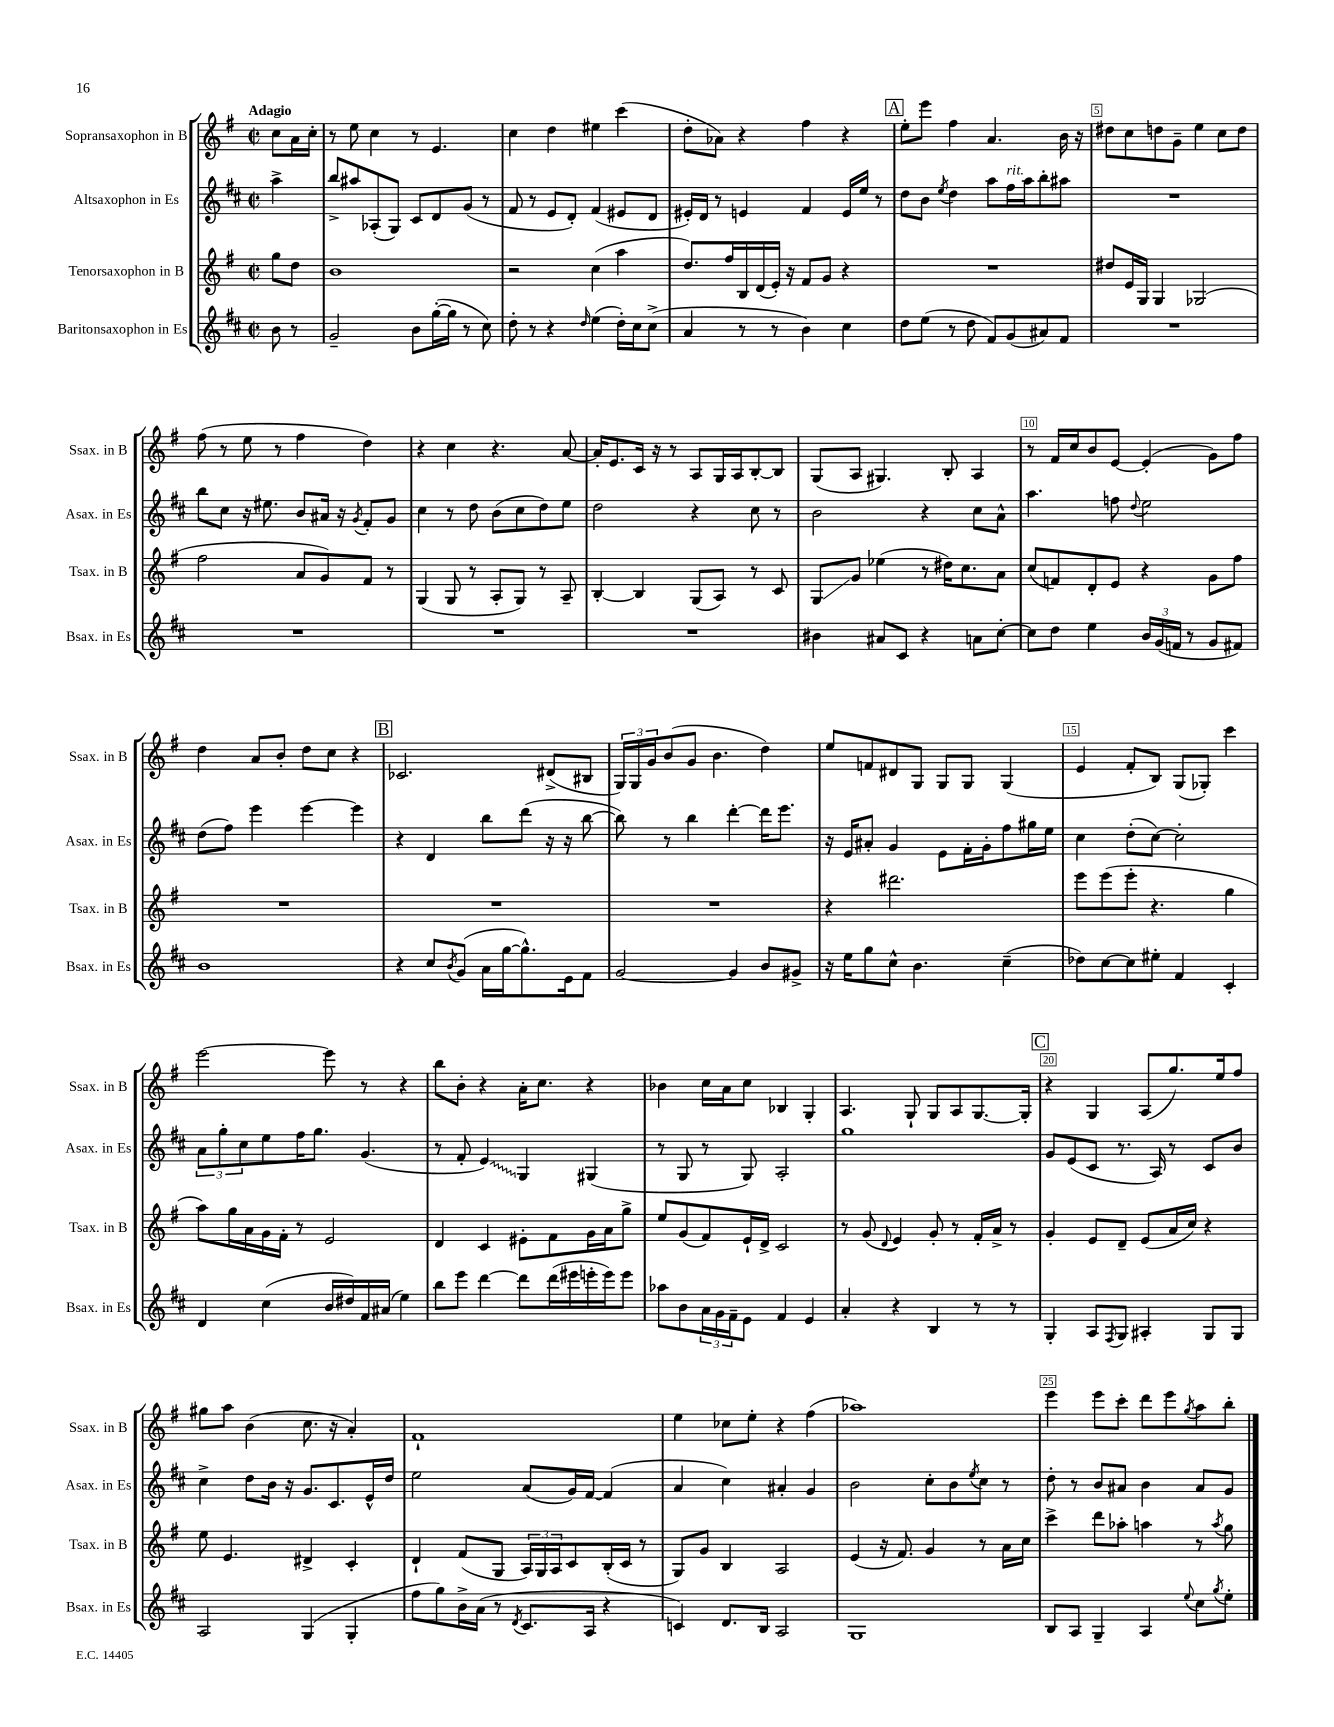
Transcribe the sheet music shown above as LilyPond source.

<<
\new StaffGroup <<
\new Staff = "s0" \with { instrumentName = "Sopransaxophon in B" shortInstrumentName = "Ssax. in B" } {
    \clef treble \key g \major \defaultTimeSignature \time 2/2 \partial 4 \tempo "Adagio"
    c''8 a'16 c''16-. |
    r8 e''8 c''4 r8 e'4. |
    c''4 d''4 eis''4 c'''4( |
    d''8-. aes'8) r4 fis''4 r4 |
    \mark \markup { \box "A" } e''8-. e'''8 fis''4 a'4. b'16 r16 |
    dis''8 c''8 d''8 g'8-- e''4 c''8 d''8 |
    fis''8( r8 e''8 r8 fis''4 d''4) |
    r4 c''4 r4. a'8~ |
    a'16-. e'8. c'16 r16 r8 a8 g16 a16 b8~-. b8 |
    g8( a8 gis4.) b8-. a4 |
    r8 fis'16 c''16 b'8 e'8~ e'4-.( g'8) fis''8 |
    d''4 a'8 b'8-. d''8 c''8 r4 |
    \mark \markup { \box "B" } ces'2. dis'8->( bis8 |
    \tuplet 3/2 { g16) g16 g'16 } b'8( g'8 b'4. d''4) |
    e''8 f'8 dis'8 g8 g8 g8 g4( |
    e'4 fis'8-. b8) g8( ges8-.) c'''4 |
    e'''2~ e'''8 r8 r4 |
    b''8 b'8-. r4 a'16-. c''8. r4 |
    bes'4 c''16 a'16 c''8 bes4 g4-. |
    a4. g8-! g8 a8 g8.~ g16-. |
    \mark \markup { \box "C" } r4 g4 a8( g''8.) e''16 fis''8 |
    gis''8 a''8 b'4( c''8. r16 a'4-.) |
    fis'1-! |
    e''4 ces''8 e''8-. r4 fis''4( |
    aes''1) |
    e'''4 e'''8 c'''8-. d'''8 e'''8 \acciaccatura { g''8 } a''8 b''8-. \bar "|." |
}
\new Staff = "s1" \with { instrumentName = "Altsaxophon in Es" shortInstrumentName = "Asax. in Es" } {
    \clef treble \key d \major \defaultTimeSignature \time 2/2 \partial 4
    a''4-> |
    b''8-> ais''8 aes8-.( g8) cis'8 d'8 g'8( r8 |
    fis'8 r8 e'8 d'8-.) fis'4( eis'8 d'8 |
    eis'16-.) d'16 r8 e'4 fis'4 e'16 e''16 r8 |
    \mark \markup { \box "A" } d''8 b'8 \acciaccatura { e''8 } d''4 a''8 fis''16^\markup { \italic "rit." } a''16 b''8-. ais''8 |
    R1 |
    b''8 cis''8 r16 eis''8. b'8 ais'16 r16 \acciaccatura { g'8 } fis'8-. g'8 |
    cis''4 r8 d''8 b'8( cis''8 d''8) e''8 |
    d''2 r4 cis''8 r8 |
    b'2 r4 cis''8 a'8-^ |
    a''4. f''8 \appoggiatura { d''8 } e''2 |
    d''8( fis''8) e'''4 e'''4~ e'''4 |
    \mark \markup { \box "B" } r4 d'4 b''8 d'''8( r16 r16 b''8~ |
    b''8) r8 b''4 d'''4~-. d'''16 e'''8. |
    r16 e'16 ais'8-. g'4 e'8 fis'16-. g'16-. fis''8 gis''16 e''16 |
    cis''4 d''8-.( cis''8~) cis''2-. |
    \tuplet 3/2 { a'8 g''8-. cis''8 } e''8 fis''16 g''8. g'4.( |
    r8 fis'8-. \once \override Glissando.style = #'zigzag e'4\glissando) g4 gis4( |
    r8 g8 r8 g8) a2-. |
    g''1 |
    \mark \markup { \box "C" } g'8 e'8( cis'8 r8. a16) r8 cis'8 b'8 |
    cis''4-> d''8 b'16 r16 g'8. cis'8. e'16-^ d''16 |
    e''2 a'8( g'16) fis'16~ fis'4( |
    a'4 cis''4) ais'4-. g'4 |
    b'2 cis''8-. b'8 \acciaccatura { e''8 } cis''8 r8 |
    d''8-. r8 b'8 ais'8 b'4 ais'8 g'8 \bar "|." |
}
\new Staff = "s2" \with { instrumentName = "Tenorsaxophon in B" shortInstrumentName = "Tsax. in B" } {
    \clef treble \key g \major \defaultTimeSignature \time 2/2 \partial 4
    g''8 d''8 |
    b'1 |
    r2 c''4( a''4 |
    d''8.) fis''16 b16 d'16( e'16-.) r16 fis'8 g'8 r4 |
    \mark \markup { \box "A" } R1 |
    dis''8 e'16 g16 g4 ges2( |
    fis''2 a'8 g'8) fis'8 r8 |
    g4( g8 r8 a8-. g8) r8 a8-- |
    b4~-. b4 g8( a8) r8 c'8 |
    g8\glissando g'8 ees''4( r8 dis''16) c''8. a'8 |
    c''8( f'8) d'8-. e'8 r4 g'8 fis''8 |
    R1 |
    \mark \markup { \box "B" } R1 |
    R1 |
    r4 dis'''2. |
    e'''8 e'''8( e'''8-. r4. g''4 |
    a''8) g''16 a'16 g'16 fis'16-. r8 e'2 |
    d'4 c'4 eis'8-. fis'8 g'16 a'16 g''8-> |
    e''8 g'8( fis'8) e'16-! d'16-> c'2 |
    r8 g'8( \appoggiatura { d'8 } e'4) g'8-. r8 fis'16-. a'16-> r8 |
    \mark \markup { \box "C" } g'4-. e'8 d'8-- e'8( a'16 c''16) r4 |
    e''8 e'4. dis'4-> c'4-. |
    d'4-! fis'8( g8 \tuplet 3/2 { a16) g16 a16 } c'8 b16-.( c'16 r8 |
    g8) g'8 b4 a2 |
    e'4( r16 fis'8.) g'4 r8 a'16 c''16 |
    c'''4-> d'''8 aes''8-. a''4 r8 \acciaccatura { a''8 } g''8 \bar "|." |
}
\new Staff = "s3" \with { instrumentName = "Baritonsaxophon in Es" shortInstrumentName = "Bsax. in Es" } {
    \clef treble \key d \major \defaultTimeSignature \time 2/2 \partial 4
    b'8 r8 |
    g'2-- b'8 g''16~-.( g''16 r8 cis''8) |
    d''8-. r8 r4 \grace { d''16 } e''4( d''16-.) cis''16 cis''8->( |
    a'4 r8 r8 b'4) cis''4 |
    \mark \markup { \box "A" } d''8 e''8( r8 d''8 fis'8) g'8( ais'8) fis'8 |
    R1 |
    R1 |
    R1 |
    R1 |
    bis'4 ais'8 cis'8 r4 a'8 cis''8~-. |
    cis''8 d''8 e''4 \tuplet 3/2 { b'16 g'16( f'16 } r8 g'8 fis'8) |
    b'1 |
    \mark \markup { \box "B" } r4 cis''8 \acciaccatura { b'8 } g'8( a'16 g''16~ g''8.-^) e'16 fis'8 |
    g'2~ g'4 b'8 gis'8-> |
    r16 e''16 g''8 cis''8-^ b'4. cis''4--( |
    des''8) cis''8~ cis''8 eis''8-. fis'4 cis'4-. |
    d'4 cis''4( b'16 dis''16) fis'16 ais'16( e''4) |
    b''8 e'''8 d'''4~ d'''8 d'''16( eis'''16 e'''16-. e'''16) e'''8 |
    aes''8 b'8 \tuplet 3/2 { a'16 g'16 fis'16-- } e'8 fis'4 e'4 |
    a'4-. r4 b4 r8 r8 |
    \mark \markup { \box "C" } g4-. a8 \acciaccatura { fis8 } g8 ais4-. g8 g8 |
    a2 g4( g4-. |
    fis''8 g''8) b'16-> a'16( r8 \acciaccatura { d'8 } cis'8. a16 r4 |
    c'4) d'8. b16 a2 |
    g1 |
    b8 a8 g4-- a4 \appoggiatura { e''8 } cis''8 \acciaccatura { g''8 } e''8-. \bar "|." |
}
>>
>>
\layout { \context { \Score \override BarNumber.break-visibility = ##(#f #t #t) barNumberVisibility = #(every-nth-bar-number-visible 5) \override BarNumber.stencil = #(make-stencil-boxer 0.1 0.3 ly:text-interface::print) } }
